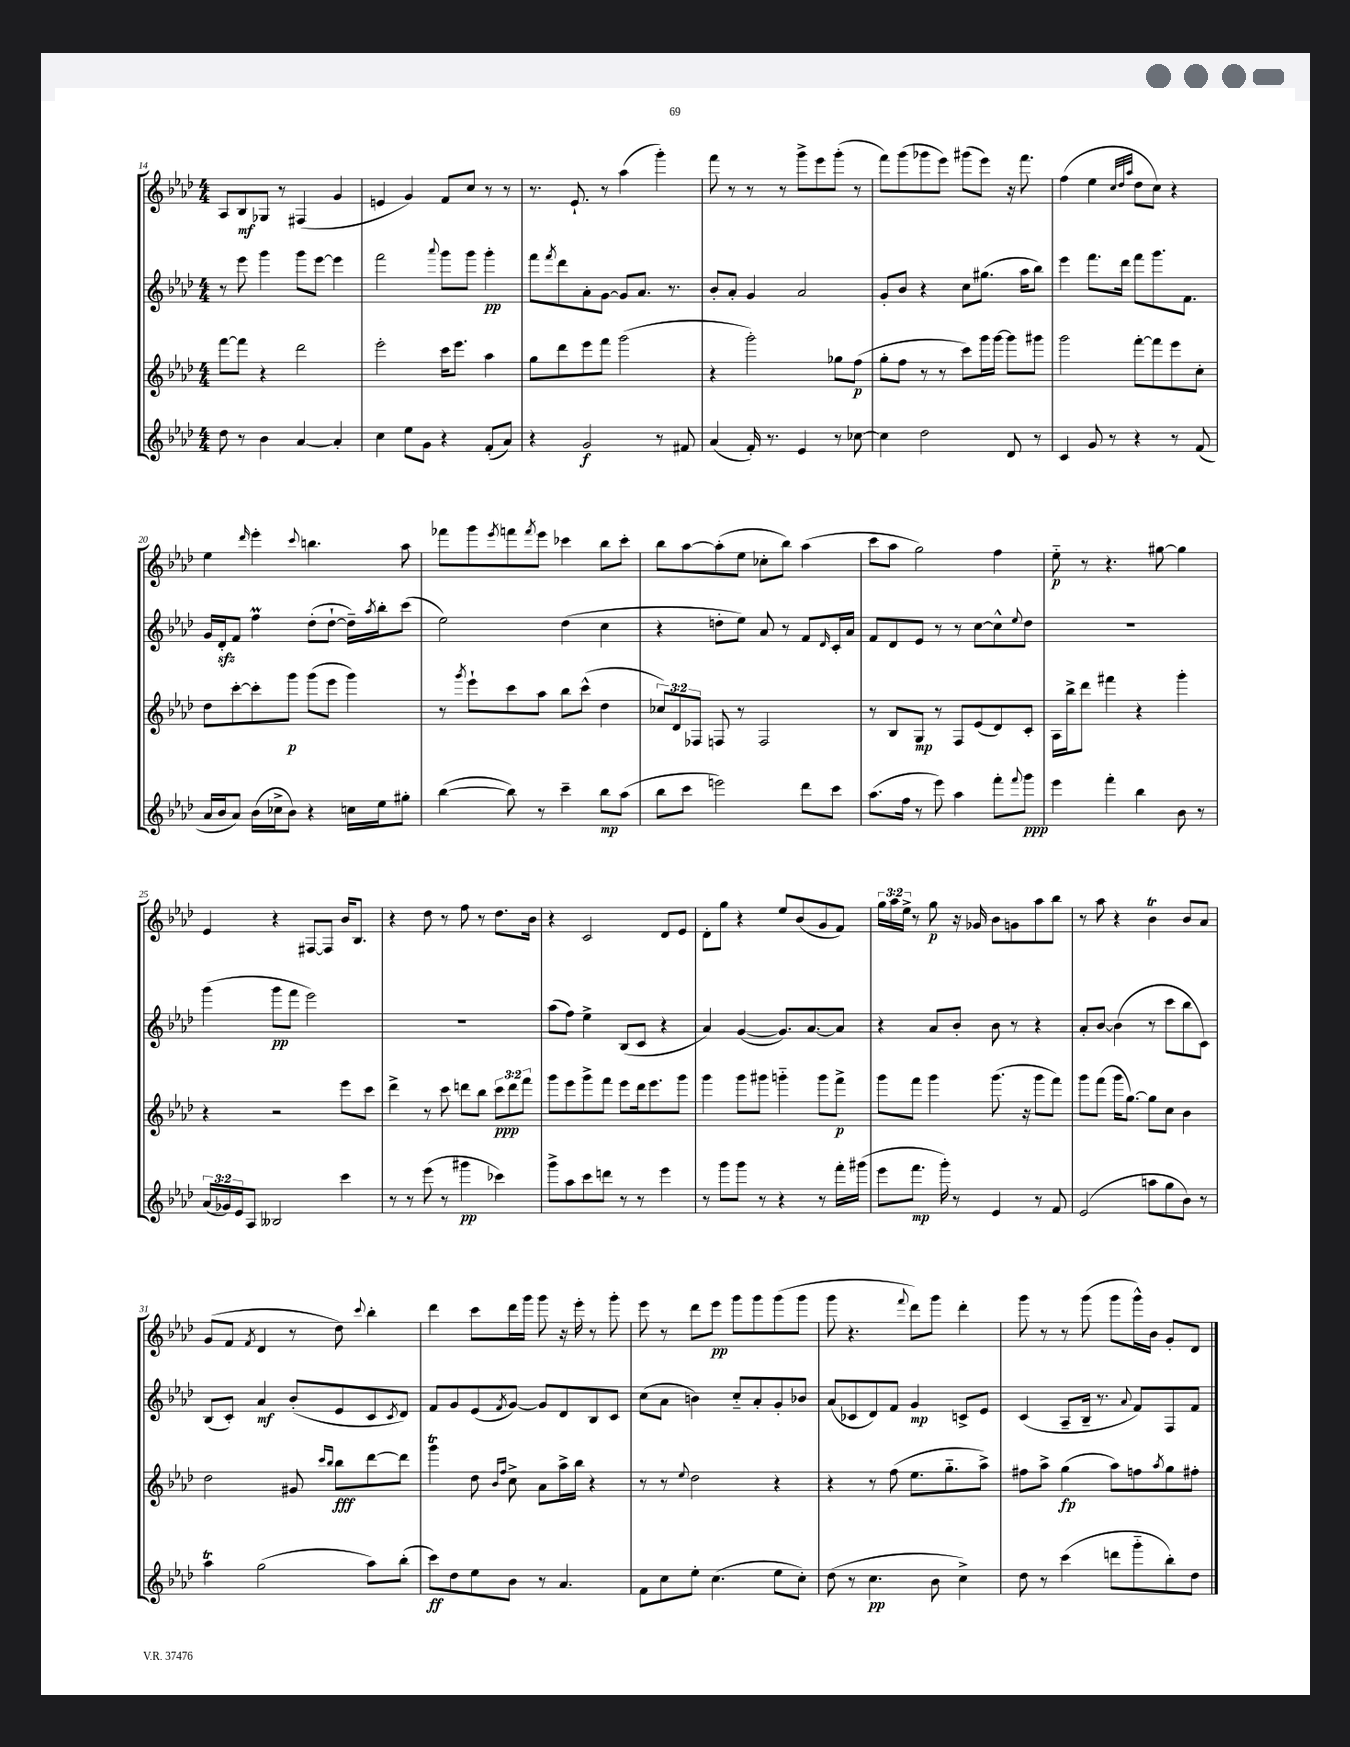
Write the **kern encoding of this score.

**kern	**kern	**kern	**kern
*staff4	*staff3	*staff2	*staff1
*clefG2	*clefG2	*clefG2	*clefG2
*k[b-e-a-d-]	*k[b-e-a-d-]	*k[b-e-a-d-]	*k[b-e-a-d-]
*M4/4	*M4/4	*M4/4	*M4/4
8dd-	[8fff	8r	8A-
8r	8fff]	8eee-	8B-
4b-	4r	4ggg	8G-
.	.	.	8r
[4a-	2ddd-	8ggg	(4F#
.	.	[8eee-	.
4a-']	.	4eee-]	4g
=	=	=	=
4cc	2eee-'	2fff	4e
8ee-	.	.	4g)
8g	.	.	.
.	.	8qqaaa-	.
4r	16ccc	8ggg	8f
.	8.eee-	.	.
.	.	8ggg	8cc
(8f'	4aa-	4ggg'	8r
8a-)	.	.	8r
=	=	=	=
4r	8gg	8fff	8.r
.	.	8qfff	.
.	8ddd-	8ddd-	.
.	.	.	8.e-`
2g	8eee-	8a-'	.
.	8fff	[8g	8r
.	(2ggg	8g]	(4aa-
.	.	8.a-	.
8r	.	.	4ggg')
.	.	8.r	.
8f#	.	.	.
=	=	=	=
(4a-	4r	8b-'	8fff
.	.	8a-'	8r
16f')	2ggg')	4g	8r
8.r	.	.	.
.	.	.	8r
4e-	.	2a-	8ggg^
.	.	.	8eee-
8r	8gg-	.	(8ggg'
[8cc-	(8ff	.	8r
=	=	=	=
4cc-]	8gg'	8g'	8fff)
.	8ff	8b-	(8ggg
2dd-	8r	4r	8ggg-
.	8r	.	8eee-)
.	8ccc)	8cc	(8ggg#
.	16ggg	(8.gg#	8eee-)
.	[16ggg	.	.
8d-	8ggg]	.	16r
.	.	16aa-	8.fff
8r	8ggg#	8bb-)	.
=	=	=	=
4c	2ggg	4eee-	(4ff
8g	.	8.fff	4ee-
8r	.	.	.
.	.	16ddd-	.
.	.	.	32qqcc
.	.	.	32qqdd-
.	.	.	32qqaa-
4r	[8fff'	8fff	8dd-
.	8fff]	8.ggg	8cc)
8r	8eee-	.	4r
.	.	8.f	.
(8f	8cc'	.	.
=	=	=	=
16a-	8dd-	16g	4ee-
16b-	.	16d-'	.
8a-)	[8ccc'	8f	.
.	.	.	16qqddd-
(16b-	8ccc']	4ff	4eee-'
16cc-^	.	.	.
8b-)	8ggg	.	.
.	.	.	8qqccc
4r	(8ggg	(8dd-'	4.bb
.	8eee-	[8dd-`	.
16cc	4ggg)	16dd-~])	.
.	.	8qaa-	.
16ee-	.	16bb-'	.
8gg#'	.	(8ccc	8aa-
=	=	=	=
([4bb-	8r	2ee-)	8fff-
.	8qggg	.	.
.	8eee-`	.	8ggg
.	.	.	8qeee-
8bb-])	8ccc	.	8fff
.	.	.	8qfff
8r	8aa-	.	8eee-
4ccc~	8bb-	(4dd-	4ccc-
.	(8ccc^^	.	.
8bb-	4dd-	4cc	8bb-
(8aa-	.	.	8ccc-'
=	=	=	=
8bb-	12cc-)	4r	8bb-
.	12d-	.	.
8ccc	.	.	[8aa-
.	12F-	.	.
2eee)	8F	8dd'	(8aa-']
.	8r	8ee-)	8ee-
.	2F	8a-	8cc-'
.	.	8r	8bb-)
8ddd-	.	8f	(4aa-
.	.	16qqd-	.
8ccc	.	16c'	.
.	.	16a-	.
=	=	=	=
(8.aa-	8r	8f	8ccc
.	8B-	8d-	8aa-
16ff	.	.	.
8r	8G	8e-	2gg)
8eee-)	8r	8r	.
4aa-	8F	8r	.
.	(8e-	[8cc	.
8fff'	8d-)	8cc^^]	4ff
8qqfff	.	8qqee-	.
8ggg	8c'	8dd-	.
=	=	=	=
4eee-	16A-	1r	8ee-'~
.	16bb-^	.	.
.	8ddd-	.	8r
4fff'	4fff#	.	4.r
4bb-	4r	.	.
.	.	.	[8gg#
8b-	4ggg'	.	4gg#]
8r	.	.	.
=	=	=	=
(24a-	4r	(4ggg	4e-
24g-)	.	.	.
24e-	.	.	.
8A-	.	.	.
2B--	2r	8ggg	4r
.	.	8fff	.
.	.	2eee-)	[8F#
.	.	.	8F#]
4ccc	8eee-	.	16b-
.	.	.	8.B-
.	8ccc	.	.
=	=	=	=
8r	4ddd-^	1r	4r
8r	.	.	.
(8eee-	8r	.	8dd-
8r	8ccc	.	8r
4ggg#	8ddd	.	8ff
.	8bb-	.	8r
4ccc-)	12ccc	.	8.dd-
.	12ddd	.	.
.	12fff	.	.
.	.	.	16b-
=	=	=	=
8ggg^	8ggg	(8aa-	4r
8aa-	8eee-	8ff)	.
8ccc	8ggg^	4ee-^	2c
8ddd	8fff	.	.
8r	8eee-	(8B-	.
8r	16ddd-	8c	.
.	8.eee-	.	.
4eee-	.	4r	8d-
.	8ggg	.	8e-
=	=	=	=
8r	4ggg	4a-)	8d-'
8ggg	.	.	8gg
8ggg	8ggg	([4g	4r
8r	8ggg#	.	.
4r	4ggg'~	8.g])	8ee-
.	.	.	(8b-
.	.	[8.a-	.
8r	8ggg	.	8g
16fff'	8fff^	8a-]	8f)
(16ggg#	.	.	.
=	=	=	=
8eee-	8ggg	4r	24gg
.	.	.	24aa-
.	.	.	24ee-^
8.fff	8fff	.	8r
.	4ggg	8a-	8gg
16ggg')	.	.	.
8r	.	8b-'	16r
.	.	.	16g-
4e-	(8.ggg	8b-	8b-
.	.	8r	8g
.	16r	.	.
8r	8ggg	4r	8aa-
8f	8fff)	.	8bb-
=	=	=	=
(2e-	8ggg	8a-'	8r
.	(8fff	[8b-	8aa-
.	16ggg	(4b-]	4r
.	[8.gg)	.	.
8aa	8gg]	8r	4b-
8gg	8cc	8ccc	.
8b-)	4b-	8bb-	8b-
8r	.	8c)	8a-
=	=	=	=
4aa-	2dd-	(8B-	(8g
.	.	8c')	8f
.	.	.	8qf
(2gg	.	4a-	4d-
.	8g#	(8b-'	8r
.	16qqccc	.	.
.	16qqbb-	.	.
.	8bb-	8e-	8dd-)
.	.	.	8qqccc
8aa-)	[8ddd-	8c	4bb-'
.	.	8qc	.
(8bb-'	8ddd-]	8d-)	.
=	=	=	=
8ccc)	4ggg	8f	4ddd-
8dd-	.	8g	.
8ee-	8dd-	(8e-	8ccc
.	16qqb-	.	.
.	16qqff	8qf	.
8b-	8cc^	[8g)	16ddd-
.	.	.	16ggg
8r	8a-	8g]	8ggg
4.a-	16aa-^	8d-	16r
.	16bb-	.	16eee-'
.	4r	8B-	8r
.	.	8c	8ggg'
=	=	=	=
8f	8r	(8cc	8eee-
8cc	8r	8a-	8r
.	8qqee-	.	.
8ee-'	2dd-	4b)	8ddd-
(4.cc	.	.	8eee-
.	.	8cc'~	8ggg
.	.	8a-'	8ggg
8ee-	4r	8g'	(8ggg
8cc')	.	8b-	8ggg
=	=	=	=
(8dd-	4r	(8a-	8ggg
8r	.	8c-	4.r
4.cc	8r	8d-)	.
.	(8ff	8f	.
.	.	.	8qqfff
.	8.ee-	4g	8ddd-)
8b-	.	.	8ggg
.	8.gg'~	.	.
4cc^)	.	8c^	4ddd-'
.	8aa-^)	8e-	.
=	=	=	=
8dd-	8ff#	(4c	8ggg
8r	8aa-^	.	8r
(4ccc	(4gg	8A-~	8r
.	.	16B-~	(8ggg
.	.	8.r	.
8ddd	8aa-)	.	8ggg
.	.	8qqa-	.
8ggg'~	8ff	8f)	16ggg^^)
.	.	.	16b-
.	8qaa-	.	.
8bb-')	8gg	8F	8g'
8dd-	8ff#'	8f	8d-
==	==	==	==
*-	*-	*-	*-
